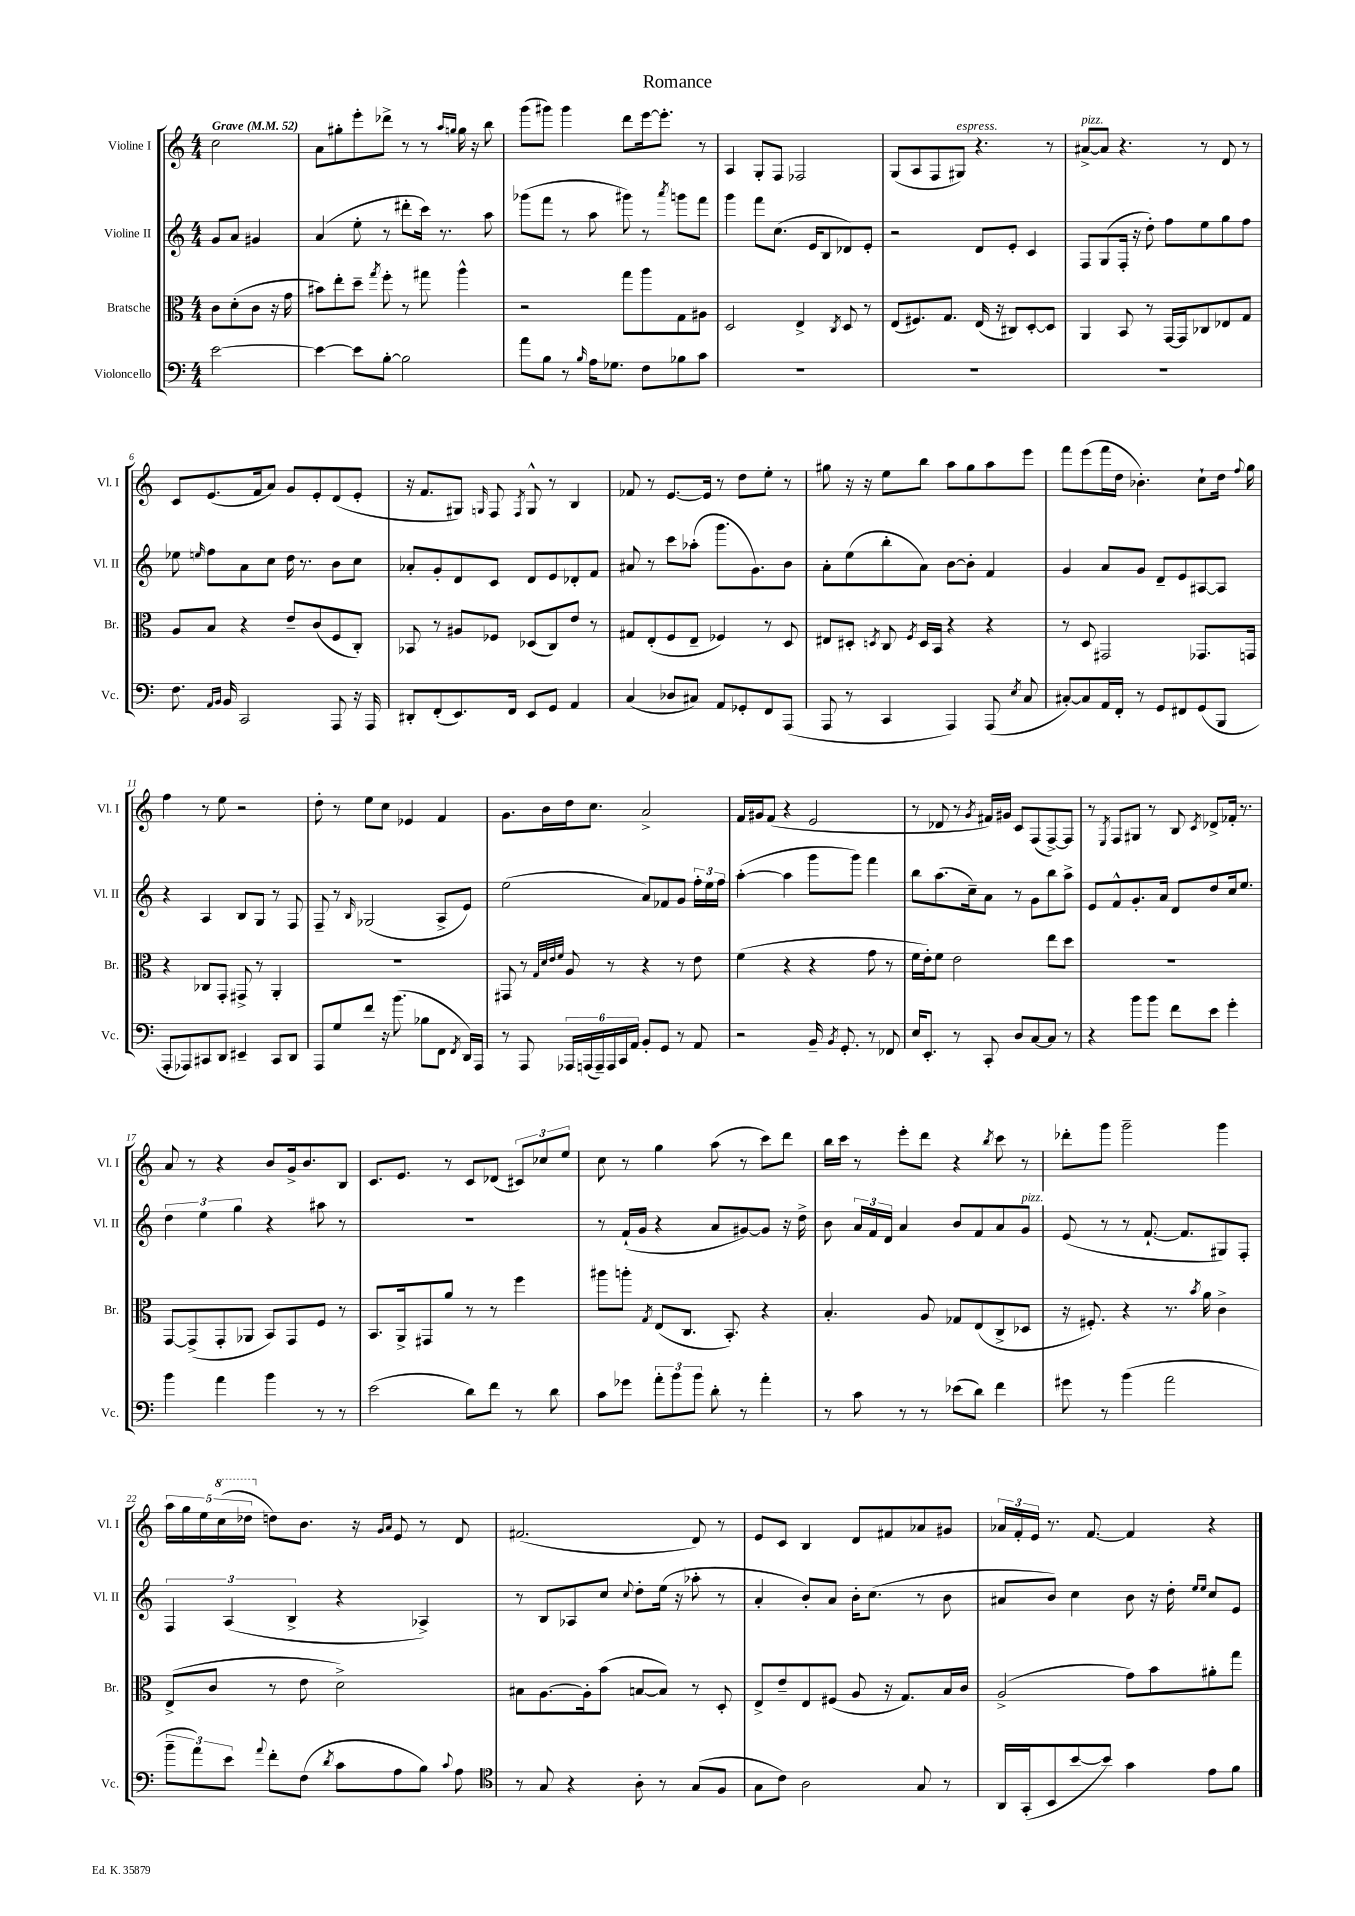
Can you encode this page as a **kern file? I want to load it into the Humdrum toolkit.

**kern	**kern	**kern	**kern
*staff4	*staff3	*staff2	*staff1
*clefF4	*clefC3	*clefG2	*clefG2
*k[]	*k[]	*k[]	*k[]
*M4/4	*M4/4	*M4/4	*M4/4
*MM52	*MM52	*MM52	*MM52
[2e	8c	8g	2cc
.	(8d'	8a	.
.	8c	4g#	.
.	16r	.	.
.	16g	.	.
=	=	=	=
4e_	8b#)	(4a	8a
.	8ee'	.	8gg#'
8e]	8dd~	8ee'	8eee'
.	8qgg	.	.
[8B'	8ff'	8r	8ddd-^
2B]	8r	8ddd#'	8r
.	8gg#	16ccc)	8r
.	.	8.r	.
.	.	.	16qqaa
.	.	.	16qqgg
.	4aa^^	.	16gg
.	.	.	16r
.	.	8aa	8bb
=	=	=	=
8a	2r	(8ggg-	(8ggg
8B	.	8fff	8ggg#)
8r	.	8r	4ggg#
16qqB	.	.	.
16A	.	8aa	.
8.G-	.	.	.
.	8gg	8ggg#)	8ddd
8F	8aa	8r	[16eee
.	.	.	8.eee']
.	.	8qaaa	.
8B-	8G	8ggg	.
8c	8A#	8fff	8r
=	=	=	=
1r	2D	4ggg	4A
.	.	8fff	8G'
.	.	(8.cc	8F
.	4E^	.	2F-
.	.	16e	.
.	.	8B	.
.	8qC	.	.
.	8D	8d-)	.
.	8r	8e'	.
=	=	=	=
1r	(8E	2r	(8G
.	8.F#)	.	8A
.	.	.	8F
.	8.G	.	.
.	.	.	8G#)
.	(16E	8d	4.r
.	16r	.	.
.	8C#)	8e'	.
.	[8D'	4c	.
.	8D]	.	8r
=	=	=	=
1r	4AA	8F	[8a#^
.	.	(8G	8a#]
.	8BB	16F'	4.r
.	.	16r	.
.	8r	8dd')	.
.	[16GG	8ff	.
.	16GG]	.	.
.	8C-	8ee	8r
.	8E-	8gg	8d
.	8G	8ff	8r
=	=	=	=
8.F	8A	8ee-	8c
.	.	16qqee	.
.	8B	8ff	(8.e
16qqAA	.	.	.
16qqBB	.	.	.
16BB	.	.	.
2CC	4r	8a	.
.	.	.	16f
.	.	8cc	8a)
.	8e~	16dd	8g
.	.	8.r	.
.	(8c	.	8e'
8AAA	8F	8b	(8d
16r	8C')	8cc	8e'
16AAA	.	.	.
=	=	=	=
8DD#'	8BB-	8a-'	16r
.	.	.	8.f
(8FF'	8r	8g'	.
8.EE)	8A#	8d	8G#)
.	.	.	16qqG
.	8F-	8c	8F
16FF	.	.	.
.	.	.	8qF
8EE	(8D-	8d	8G^^
8GG	8C)	8e	8r
4AA	8e	8d-'	4B
.	8r	8f	.
=	=	=	=
(4C	8G#	8a#	8f-
.	(8E'	8r	8r
8D-	8F	8ccc	[8.e
8C#)	8E~	(8aa-'	.
.	.	.	16e]
8AA	4F-)	8.ggg	8r
8GG-'	.	.	8dd
.	.	8.g)	.
8FF	8r	.	8ee'
(8AAA	8D	8b	8r
=	=	=	=
8AAA	8E#	8a'	8gg#
8r	8D#'	(8ee	16r
.	.	.	16r
.	8qD	.	.
4CC	8C	8bb'	8ee
.	8qF	.	.
.	16D	8a)	8bb
.	16BB	.	.
4AAA)	4r	[8b	8aa
.	.	8b']	8gg#
(8AAA	4r	4f	8aa
8qE	.	.	.
8C	.	.	8eee
=	=	=	=
[8C#')	8r	4g	8fff
8C#]	8D	.	(8eee
16AA	2GG#	8a	16fff
16FF'	.	.	16dd
8r	.	8g	4.b-')
8GG	.	8d~	.
8FF#	.	8e	.
(8GG	8.GG-	[8A#	8cc`
8BBB	.	8A#]	16dd
.	.	.	8qqff
.	16GG	.	16gg
=	=	=	=
8AAA'	4r	4r	4ff
8AAA-)	.	.	.
8CC#	8C-	4A	8r
8DD	8GG'	.	8ee
4EE#~	8GG#^	8B	2r
.	8r	8G	.
8CC#	4AA'	8r	.
8DD	.	8F	.
=	=	=	=
8AAA	1r	8F~	8dd'
8G	.	8r	8r
.	.	16qqB	.
8f	.	(2G-	8ee
16r	.	.	8cc
(8.b	.	.	.
.	.	.	4e-
8B-	.	.	.
8FF	.	8A^	4f
8qFF	.	.	.
16DD)	.	8e)	.
16AAA	.	.	.
=	=	=	=
8r	8GG#	(2ee	8.g
8AAA	8r	.	.
.	.	.	16b
.	32qqG	.	.
.	32qqd	.	.
.	32qqe	.	.
.	32qqf	.	.
24AAA-	8A	.	16dd
(24AAA	.	.	.
.	.	.	8.cc
24AAA~)	.	.	.
24AAA	8r	.	.
24CC	.	.	.
24AA	.	.	.
8BB'	4r	8a)	2a^
8GG	.	8f-	.
8r	8r	8g	.
8AA	8e	24ff'	.
.	.	24ee	.
.	.	24ff	.
=	=	=	=
2r	(4f	([4aa'	16f
.	.	.	16g#
.	.	.	(8f
.	4r	4aa]	4r
16BB~	4r	8ggg	2e
8qBB	.	.	.
8.GG'	.	.	.
.	.	8ggg)	.
8r	8g	4fff	.
8FF-	8r	.	.
=	=	=	=
16E	16f	8bb	8r
8.EE'	16e')	.	.
.	8f	(8.aa	8d-
8r	2e	.	8r
.	.	16cc~)	.
.	.	.	8qg
8CC'	.	8a	16f#)
.	.	.	16g#
8D	.	8r	8c
[8C	.	8g	(8F
8C]	8ee	8bb	[8F^)
8r	8dd	8aa^	8F]
=	=	=	=
4r	1r	8e	8r
.	.	.	8qE
.	.	8f^^	8F
8b	.	8.g'	8G#
8b	.	.	8r
.	.	16a	.
8f	.	8d	8B
.	.	.	8qc
8e	.	8dd	8d-^
4g'	.	16cc	16f-'
.	.	8.ee	8.r
=	=	=	=
4b	[8GG	6dd	8a
.	(8GG^]	.	8r
.	.	6ee	.
4a	8GG'	.	4r
.	.	6gg	.
.	8AA-	.	.
4b	8BB)	4r	8b
.	8GG	.	16g^
.	.	.	8.b
8r	8F	8aa#	.
8r	8r	8r	8B
=	=	=	=
(2e	8.BB	1r	8.c
.	16AA^	.	8.e
.	8GG#	.	.
.	8a	.	8r
8d)	8r	.	8c
8f	8r	.	(8d-
8r	4ff	.	12c#)
.	.	.	12cc-
8d	.	.	.
.	.	.	12ee
=	=	=	=
8c	8aa#	8r	8cc
8g-	8aa'	(16f`	8r
.	.	16g	.
.	8qG	.	.
12a'	(8E	4r	4gg
12b	.	.	.
.	8.C	.	.
12b	.	.	.
8d'	.	8a	(8aa
.	8.BB')	.	.
8r	.	[8g#)	8r
4a'	4r	8g#]	8ccc)
.	.	16r	8ddd
.	.	16dd^	.
=	=	=	=
8r	4.B'	8b	16bb
.	.	.	16ccc
8c	.	24a	8r
.	.	24f	.
.	.	24d	.
8r	.	4a	8eee'
8r	8A	.	8ddd
(8e-	8G-	8b	4r
8d)	(8E	8f	.
.	.	.	8qbb
4f	8C^	8a	8ccc
.	8D-	8g	8r
=	=	=	=
8g#	16r	(8e	8ddd-'
.	8.F#')	.	.
8r	.	8r	8ggg
(4b	4r	8r	2ggg~
.	.	[8.f`	.
2a	8.r	.	.
.	.	8.f]	.
.	8qb	.	.
.	16a	.	.
.	4c^	8G#)	4ggg
.	.	8F'	.
=	=	=	=
12b~	(8E^	6F	20aa
.	.	.	20gg
12a)	.	.	.
.	.	.	20ee
.	8c	.	.
.	.	.	(20ccc
12e	.	(6A	.
.	.	.	20ddd-
8qqa	.	.	.
8f'	8r	.	8dd)
.	.	6B^	.
(8F	8e	.	8.b
8qd	.	.	.
8c	2d^)	4r	.
.	.	.	16r
.	.	.	16qqg
.	.	.	16qqa
8A	.	.	8e
8B)	.	4A-^)	8r
8qqc	.	.	.
8A	.	.	8d
=	=	=	=
*clefC4	*	*	*
8r	8B#	8r	(2.f#
8G	[8.A	8B	.
4r	.	8A-	.
.	16A']	.	.
.	(8b	8cc	.
.	.	8qqcc	.
8A'	[8B	8dd'	.
8r	8B])	(16ee	.
.	.	16r	.
(8G	8r	8aa-'	8d)
8F	8D'	8r	8r
=	=	=	=
8G	8E^	4a'	8e
8c)	8e~	.	8c
2A	8E	8b')	4B
.	(8F#	8a	.
.	8A	16b'	8d
.	.	(8.cc	.
.	16r	.	8f#
.	8.G)	.	.
8G	.	8r	8a-
8r	16B	8b	8g#
.	16c	.	.
=	=	=	=
16AA	(2A^	8a#	24a-
.	.	.	24f'
(16GG'	.	.	.
.	.	.	24e
8BB	.	8b)	8.r
[8b	.	4cc	.
.	.	.	[8.f
8b])	.	.	.
4g	8g)	8b	4f]
.	8b	16r	.
.	.	16dd'	.
.	.	16qqee	.
.	.	16qqee	.
8e	8a#'	8cc	4r
8f	8gg	8e	.
==	==	==	==
*-	*-	*-	*-
